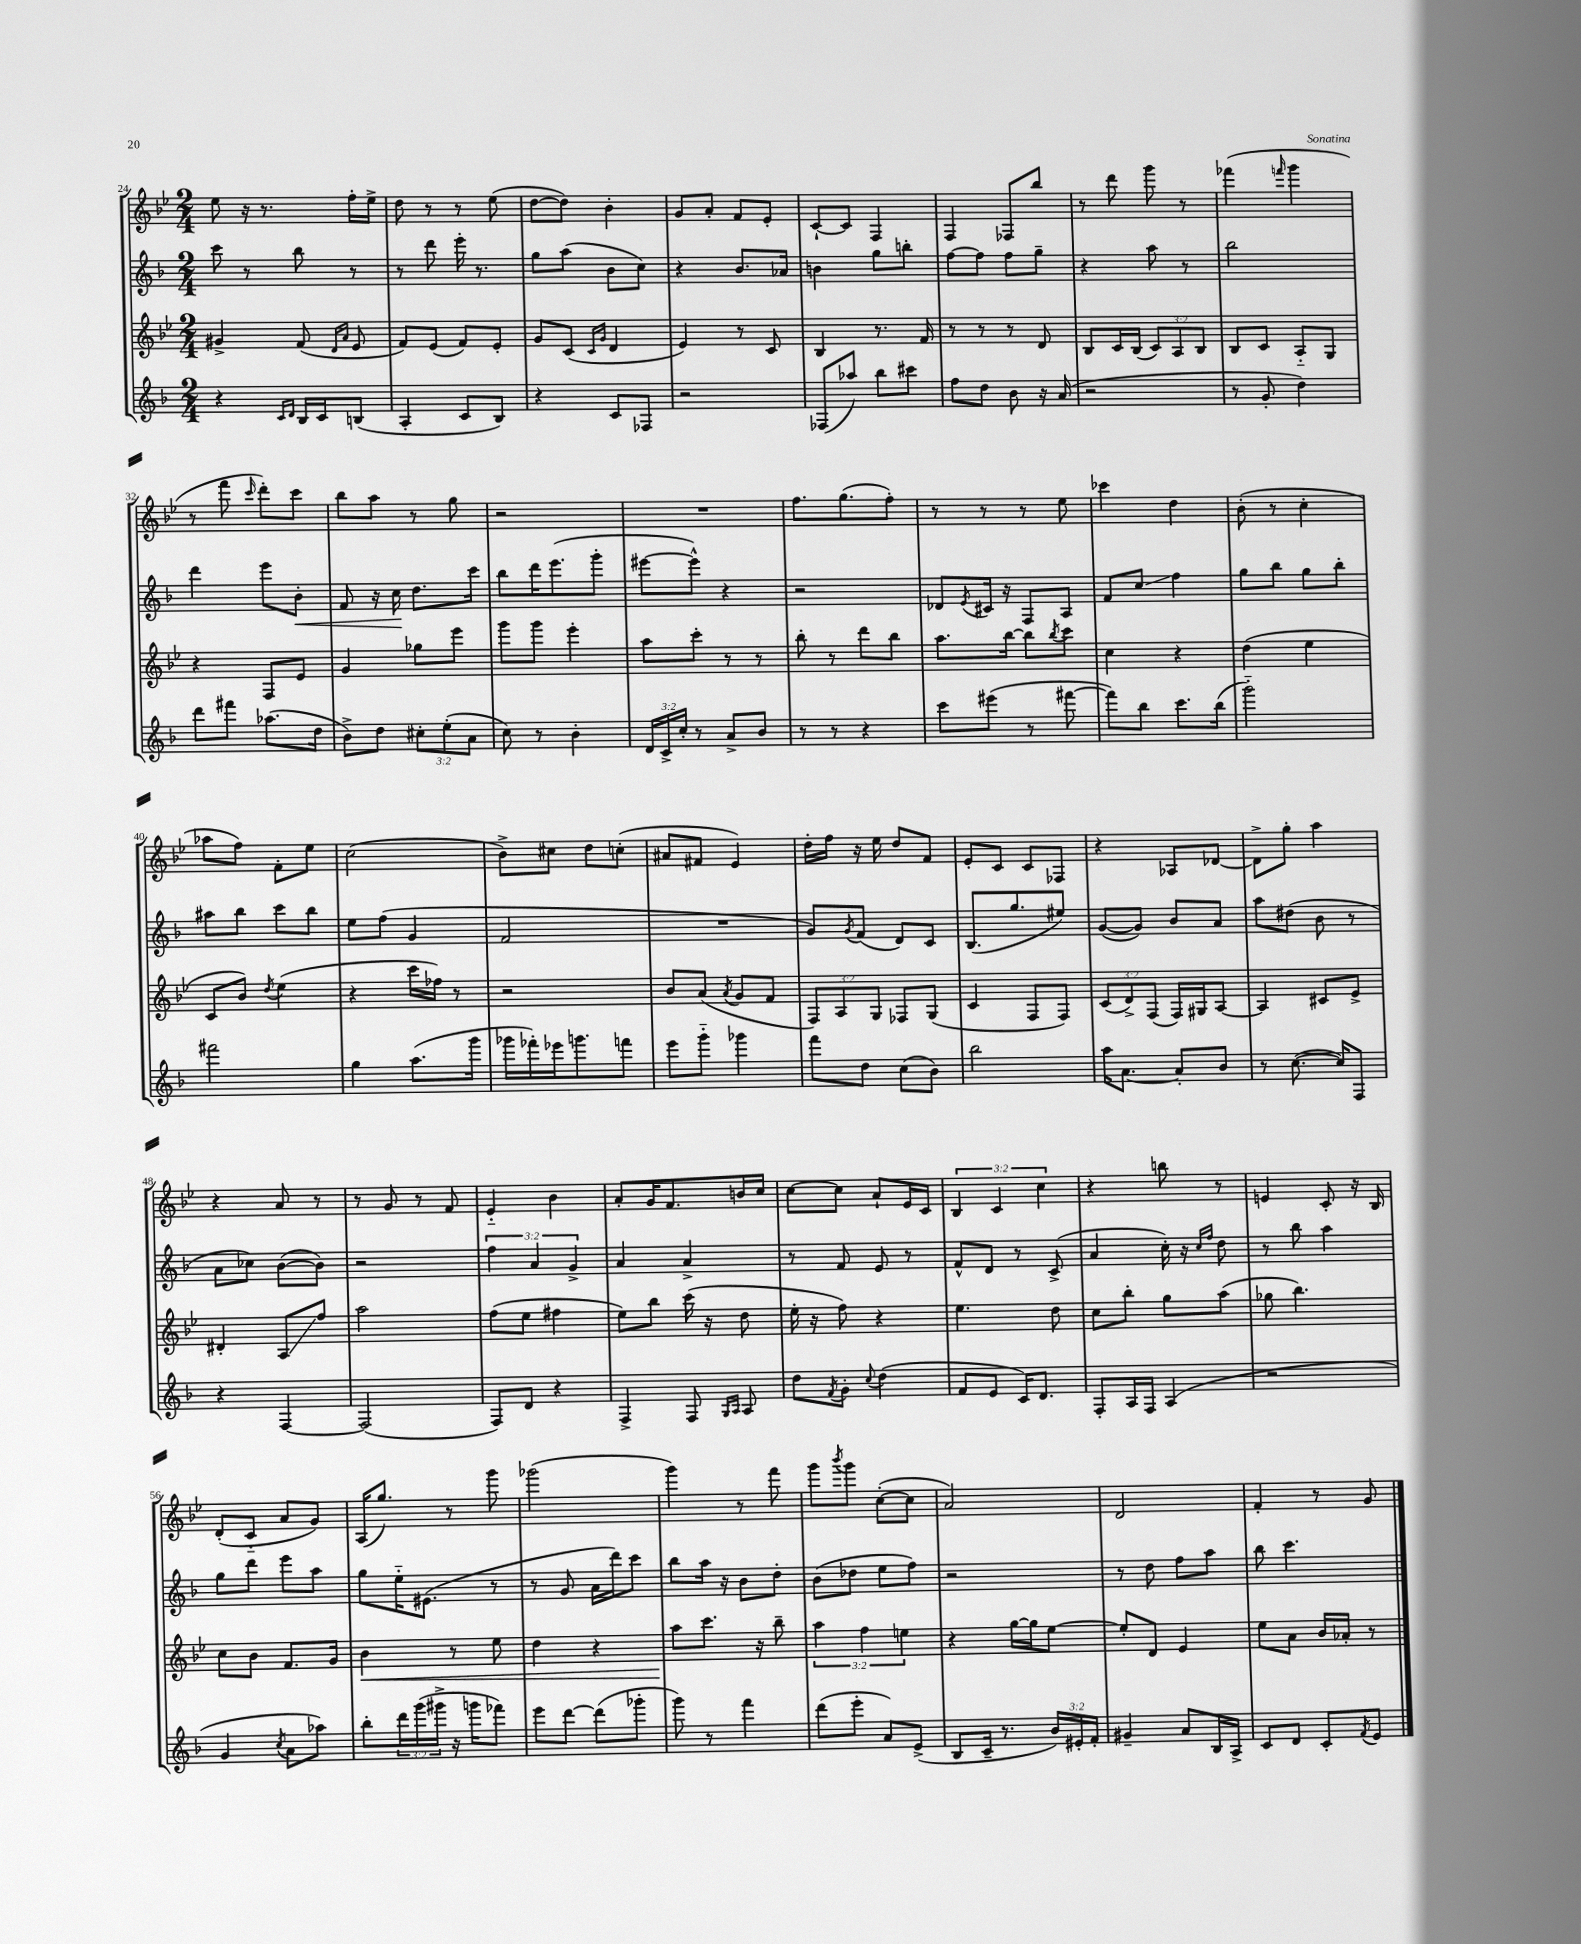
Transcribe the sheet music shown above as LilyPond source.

<<
\new StaffGroup <<
\new Staff = "s0" {
    \clef treble \key bes \major \numericTimeSignature \time 2/4 \override Staff.TupletNumber.text = #tuplet-number::calc-fraction-text
    ees''8 r16 r8. f''16-. ees''16-> |
    d''8 r8 r8 ees''8( |
    d''8~ d''8) bes'4-. |
    g'8 a'8-. f'8 ees'8-. |
    c'8~-! c'8 f4 |
    f4 fes8 bes''8 |
    r8 d'''8 g'''8 r8 |
    fes'''4( \grace { f'''16 } g'''4 |
    r8 f'''8 \grace { c'''16 } d'''8-.) c'''8 |
    bes''8 a''8 r8 g''8 |
    r2 |
    R2 |
    f''8. g''8.( f''8-.) |
    r8 r8 r8 ees''8 |
    ces'''4 d''4 |
    bes'8-.( r8 c''4-. |
    aes''8 f''8) f'8-. ees''8 |
    c''2( |
    bes'8->) cis''8 d''8 c''8-.( |
    ais'8 fis'8 ees'4) |
    d''16-. f''16 r16 ees''16 d''8 f'8 |
    ees'8-. c'8 c'8 fes8 |
    r4 aes8 des'8~ |
    des'8-> g''8-. a''4 |
    r4 a'8 r8 |
    r8 g'8 r8 f'8 |
    ees'4-_ bes'4 |
    a'8-. g'16 f'8. b'16 c''16 |
    c''8~ c''8 a'8-! ees'16 c'16 |
    \tuplet 3/2 { bes4 c'4 c''4 } |
    r4 b''8 r8 |
    e'4 c'8-. r16 bes16 |
    d'8-.( c'8-_ a'8 g'8) |
    a16( g''8.) r8 g'''8 |
    ges'''2( |
    g'''4) r8 f'''8 |
    g'''8 \acciaccatura { bes'''8 } g'''8 c''8~-.( c''8 |
    a'2) |
    d'2 |
    f'4-. r8 g'8 \bar "|." |
}
\new Staff = "s1" {
    \clef treble \key f \major \numericTimeSignature \time 2/4 \override Staff.TupletNumber.text = #tuplet-number::calc-fraction-text
    c'''8 r8 bes''8 r8 |
    r8 d'''8 e'''16-. r8. |
    g''8 a''8( bes'8 c''8) |
    r4 bes'8. aes'16 |
    b'4 g''8 b''8-. |
    f''8~ f''8 f''8 g''8-- |
    r4 a''8 r8 |
    bes''2 |
    d'''4 e'''8 bes'8-.\< |
    f'8 r16 c''16\! d''8. c'''16 |
    bes''8 d'''16 e'''8.( g'''8-. |
    eis'''8~ eis'''8-^) r4 |
    r2 |
    des'8 \acciaccatura { e'8 } cis'16 r16 f8 a8 |
    f'8 c''8\glissando f''4 |
    g''8 bes''8 g''8 bes''8-. |
    ais''8 bes''8 c'''8 bes''8 |
    e''8 f''8( g'4 |
    f'2 |
    R2 |
    g'8) \acciaccatura { g'8 } f'8( d'8) c'8 |
    bes8.( g''8. eis''8) |
    g'8~( g'8) bes'8 a'8 |
    a''8 dis''8( bes'8 r8 |
    a'8 ces''8) bes'8~( bes'8) |
    r2 |
    \tuplet 3/2 { f''4 a'4 g'4-> } |
    a'4 a'4-> |
    r8 f'8 e'8 r8 |
    f'8-^ d'8 r8 c'8->( |
    a'4 c''16-.) r16 \grace { c''16 f''16 } d''8 |
    r8 bes''8 a''4 |
    g''8 d'''8 e'''8 a''8 |
    g''8 e''16-_ eis'8.( r8 |
    r8 g'8 a'16 d'''16) c'''8 |
    bes''8 a''16 r16 bes'8 d''8-. |
    bes'8( des''8 e''8 f''8) |
    r2 |
    r8 d''8 f''8 a''8 |
    bes''8 c'''4. \bar "|." |
}
\new Staff = "s2" {
    \clef treble \key bes \major \numericTimeSignature \time 2/4 \override Staff.TupletNumber.text = #tuplet-number::calc-fraction-text
    gis'4-> f'8( \grace { d'16 a'16 } ees'8 |
    f'8) ees'8( f'8) ees'8-. |
    g'8 c'8( \grace { c'16 g'16 } d'4 |
    ees'4) r8 c'8 |
    bes4 r8. f'16 |
    r8 r8 r8 d'8 |
    bes8 c'16 bes16( \tuplet 3/2 { c'8) a8 bes8 } |
    bes8 c'8 a8-_ g8 |
    r4 f8 ees'8 |
    g'4 ges''8 ees'''8 |
    g'''8 g'''8 ees'''4-. |
    a''8 c'''8-. r8 r8 |
    bes''8-. r8 d'''8 bes''8 |
    a''8. bes''16~ bes''8 \acciaccatura { bes''8 } c'''8 |
    c''4 r4 |
    d''4( ees''4 |
    c'8 bes'8) \acciaccatura { d''8 } ees''4( |
    r4 c'''16 fes''16) r8 |
    r2 |
    bes'8 a'8( \acciaccatura { a'8 } g'8 f'8 |
    \tuplet 3/2 { f8) a8 g8 } fes8 g8( |
    c'4 f8 f8) |
    \tuplet 3/2 { c'8( d'8->) f8( } f16) gis16 a8~ |
    a4 cis'8 ees'8-> |
    dis'4-. a8\glissando f''8 |
    a''2 |
    f''8( ees''8 fis''4 |
    ees''8) bes''8 c'''16( r16 d''8 |
    ees''16-. r16 f''8) r4 |
    ees''4. d''8 |
    c''8 bes''8-. g''8 a''8( |
    ges''8 bes''4.) |
    c''8 bes'8 f'8. g'16 |
    bes'4\< r8 ees''8 |
    d''4 r4 |
    a''8\! c'''8. r16 bes''8-- |
    \tuplet 3/2 { a''4 f''4 e''4 } |
    r4 g''16~ g''16 ees''8~ |
    ees''8-. d'8 ees'4 |
    ees''8 a'8 bes'16 aes'16-. r8 \bar "|." |
}
\new Staff = "s3" {
    \clef treble \key f \major \numericTimeSignature \time 2/4 \override Staff.TupletNumber.text = #tuplet-number::calc-fraction-text
    r4 \grace { c'16 d'16 } bes16 c'16 b8( |
    a4-. c'8 bes8) |
    r4 c'8 fes8 |
    r2 |
    fes8( aes''8) bes''8 cis'''8 |
    f''8 d''8 bes'8 r16 a'16( |
    r2 |
    r8 g'8-. d''4) |
    d'''8 fis'''8 aes''8.( d''16 |
    bes'8->) d''8 \tuplet 3/2 { cis''8-. e''8-.( a'8 } |
    c''8) r8 bes'4-. |
    \tuplet 3/2 { d'16 c'16-> c''16-. } r8 a'8-> bes'8 |
    r8 r8 r4 |
    c'''8 eis'''8( r8 fis'''8~ |
    fis'''8) bes''8 c'''8. bes''16( |
    g'''2-_) |
    fis'''2 |
    g''4 a''8.( g'''16 |
    ges'''16 fes'''16-.) ees'''16 g'''8. f'''8 |
    e'''8 g'''8-_ ges'''4 |
    f'''8 d''8 c''8( bes'8) |
    bes''2 |
    a''16 a'8.~ a'8-. bes'8 |
    r8 c''8.~( c''16) f8 |
    r4 f4~ |
    f2( |
    f8) d'8 r4 |
    f4-> f8 \grace { g16 a16 } a8 |
    d''8 \acciaccatura { f'8 } g'8-. \appoggiatura { c''8 } d''4( |
    f'8 e'8 c'16) d'8. |
    f8-. a16 f16 a4( |
    r2 |
    g'4 \acciaccatura { c''8 } a'8 aes''8) |
    bes''8-. \tuplet 3/2 { d'''16 g'''16( gis'''16-> } r16 g'''16 fes'''8) |
    e'''8 d'''8~ d'''8( ges'''8-. |
    g'''8) r8 f'''4 |
    d'''8( e'''8-. a'8) e'8->( |
    bes8 c'16-- r8. \tuplet 3/2 { bes'16) eis'16-. f'16-. } |
    gis'4-- a'8 bes16 a16-> |
    c'8 d'8 c'8-. \acciaccatura { f'8 } e'8 \bar "|." |
}
>>
>>
\layout { \context { \Score currentBarNumber = #24 } }
